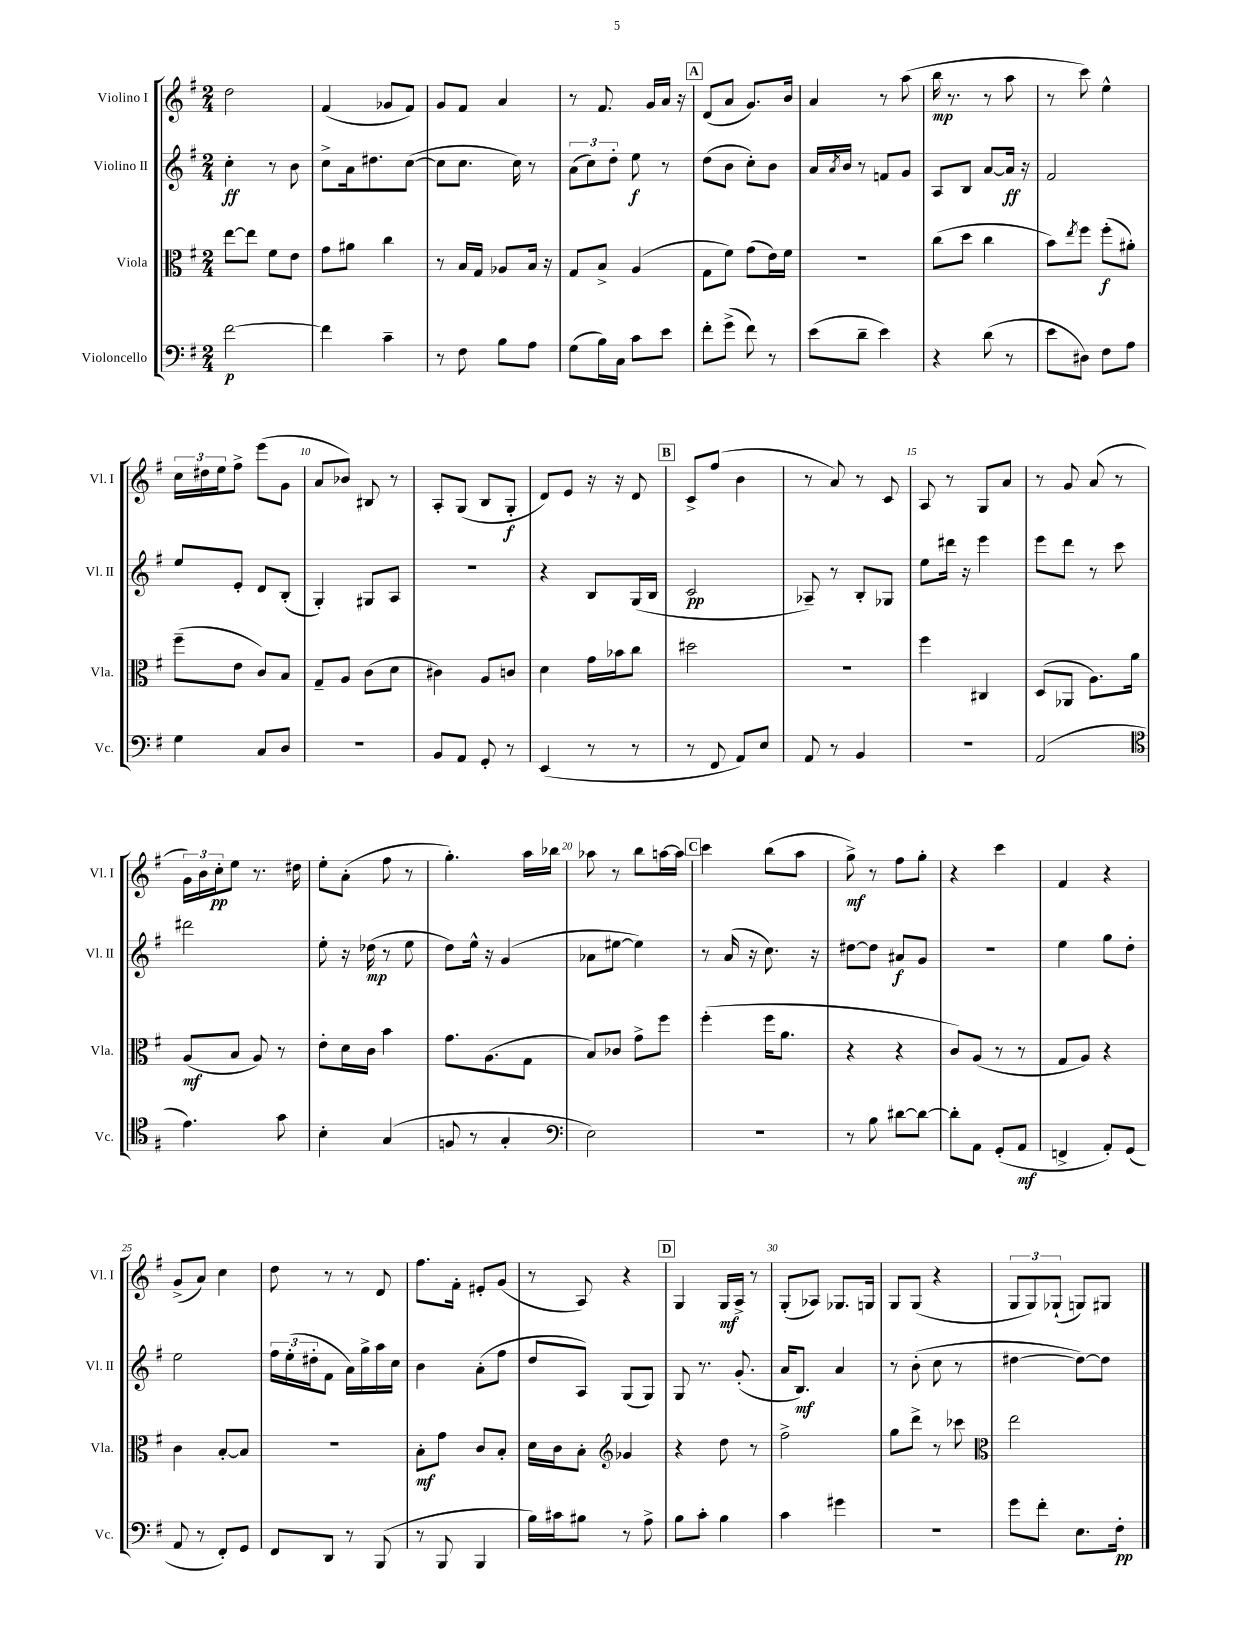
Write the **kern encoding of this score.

**kern	**kern	**kern	**kern
*staff4	*staff3	*staff2	*staff1
*clefF4	*clefC3	*clefG2	*clefG2
*k[f#]	*k[f#]	*k[f#]	*k[f#]
*M2/4	*M2/4	*M2/4	*M2/4
[2f#	[8ee	4cc'	2dd
.	8ee]	.	.
.	8f#	8r	.
.	8e	8b	.
=	=	=	=
4f#]	8g	8cc^	(4f#
.	8a#	16a	.
.	.	8.dd#	.
4c~	4cc	.	8g-
.	.	([8cc	8f#)
=	=	=	=
8r	8r	8cc]	8g
8F#	16B	8.cc	8f#
.	16G	.	.
8B	8A-	.	4a
.	.	16cc)	.
8A	16B	8r	.
.	16r	.	.
=	=	=	=
(8G	8G	(12a	8r
.	.	12cc)	.
16B)	8B^	.	8.f#
.	.	12dd'	.
16C	.	.	.
8c	(4A	8ee	.
.	.	.	16g
8e	.	8r	16a
.	.	.	16r
=	=	=	=
8f#'	8G	(8dd	(8d
(8g^	8f#)	8b	8a
8f#)	(8g	8cc')	8.g)
8r	16e)	8b	.
.	16f#	.	16b
=	=	=	=
(8e	2r	16a	4a
.	.	8qa	.
.	.	16b	.
8d~	.	8r	.
4e)	.	8f	8r
.	.	8g	(8aa
=	=	=	=
4r	(8cc	8A	16bb
.	.	.	8.r
.	8dd	8B	.
(8d	4cc	[8a	8r
8r	.	16a]	8aa
.	.	16r	.
=	=	=	=
8e	8b)	2f#	8r
.	8qee	.	.
8D#)	8ff#	.	8ccc)
8F#	(8ff#'	.	4ee^^
8A	8a#')	.	.
=	=	=	=
4G	(8ff#~	8ee	24cc
.	.	.	24dd#
.	.	.	24ee
.	8e	8e'	8ff#^
8C	8c)	8d	(8eee
8D	8B	(8B'	8g
=	=	=	=
2r	8G~	4G')	8a
.	8A	.	8b-)
.	(8c	8G#	8B#
.	8d	8A	8r
=	=	=	=
8BB	4c#)	2r	8A'
8AA	.	.	(8G
8GG'	8A	.	8B
8r	8c	.	8G'
=	=	=	=
(4EE	4d	4r	8d)
.	.	.	8e
8r	16g	8B	16r
.	16b-	.	16r
8r	8cc	(16G	8d
.	.	16B	.
=	=	=	=
8r	2dd#	2c	8c^
8FF#	.	.	(8ff#
8AA)	.	.	4b
8E	.	.	.
=	=	=	=
8AA	2r	8A-~)	8r
8r	.	8r	8a)
4BB	.	8B'	8r
.	.	8G-	8c
=	=	=	=
2r	4ff#	8ee	8A
.	.	16ddd#	8r
.	.	16r	.
.	4C#	4eee	8G
.	.	.	8a
=	=	=	=
(2AA	(8D	8eee	8r
.	8AA-	8ddd	8g
.	8.A)	8r	(8a
.	.	8ccc	8r
.	16a	.	.
=	=	=	=
*clefC4	*	*	*
4.e)	(8A	2ddd#	24g)
.	.	.	24b
.	.	.	24cc'
.	8B	.	8ee
.	8A)	.	8.r
8g	8r	.	.
.	.	.	16dd#
=	=	=	=
4B'	8e'	8ee'	8ee'
.	16d	16r	(8a'
.	16c	(16dd-	.
(4G	4b	8r	8ff#
.	.	8ee	8r
=	=	=	=
8F	8.g	8dd)	4.gg')
8r	.	16ee^^	.
.	(8.A	16r	.
4G'	.	(4g	.
.	8G	.	16aa
.	.	.	16bb-
=	=	=	=
*clefF4	*	*	*
2E)	8B)	8a-	8aa-
.	8c-	[8ee#	8r
.	8g^	4ee#])	8bb
.	8ff#	.	[16aa
.	.	.	16aa]
=	=	=	=
2r	(4ff#'	8r	4ccc
.	.	(16a	.
.	.	16r	.
.	16ff#	8.cc)	(8bb
.	8.a	.	.
.	.	.	8aa
.	.	16r	.
=	=	=	=
8r	4r	[8dd#	8gg^)
8B	.	8dd#]	8r
[8d#	4r	8a#	8ff#
8d#_	.	8g	8gg'
=	=	=	=
8d#']	8c)	2r	4r
8AA	(8A	.	.
(8GG'	8r	.	4ccc
8AA	8r	.	.
=	=	=	=
4FF^	8G	4ee	4f#
.	8A)	.	.
8AA')	4r	8gg	4r
(8GG	.	8dd'	.
=	=	=	=
8AA	4c	2ee	(8g^
8r	.	.	8a)
8FF#')	[8B'	.	4cc
8GG	8B]	.	.
=	=	=	=
8FF#	2r	24ff#	8dd
.	.	(24ee'	.
.	.	24dd#'	.
8DD	.	8f#	8r
8r	.	16a)	8r
.	.	16gg^	.
(8BBB	.	16aa	8d
.	.	16cc	.
=	=	=	=
8r	8B'	4b	8.ff#
8BBB	8g	.	.
.	.	.	16f#'
4BBB	8c	(8a'	8e#'
.	8B'	8ff#	(8g
=	=	=	=
16B)	16d	8dd	8r
16c#	16c	.	.
8B#	8B'	8A)	8A)
*	*clefG2	*	*
8r	4g-	(8G	4r
8A^	.	8G)	.
=	=	=	=
8B	4r	8G	4G
8c'	.	8.r	.
4B	8dd	.	16G
.	.	(8.g'	16A^
.	8r	.	8r
=	=	=	=
4c	2ff#^	16a	(8G'
.	.	8.B)	.
.	.	.	8A-)
4g#	.	4a	8.G-
.	.	.	16G
=	=	=	=
2r	8gg	8r	8G
.	8ddd^	(8b'	(8G
.	8r	8cc	4r
.	8ccc-	8r	.
=	=	=	=
*	*clefC3	*	*
8g	2ee	[4dd#	12G
.	.	.	12G)
8f#'	.	.	.
.	.	.	(12G-`
8.E	.	8dd#_)	8G)
.	.	8dd#]	8G#
16F#'	.	.	.
==	==	==	==
*-	*-	*-	*-
